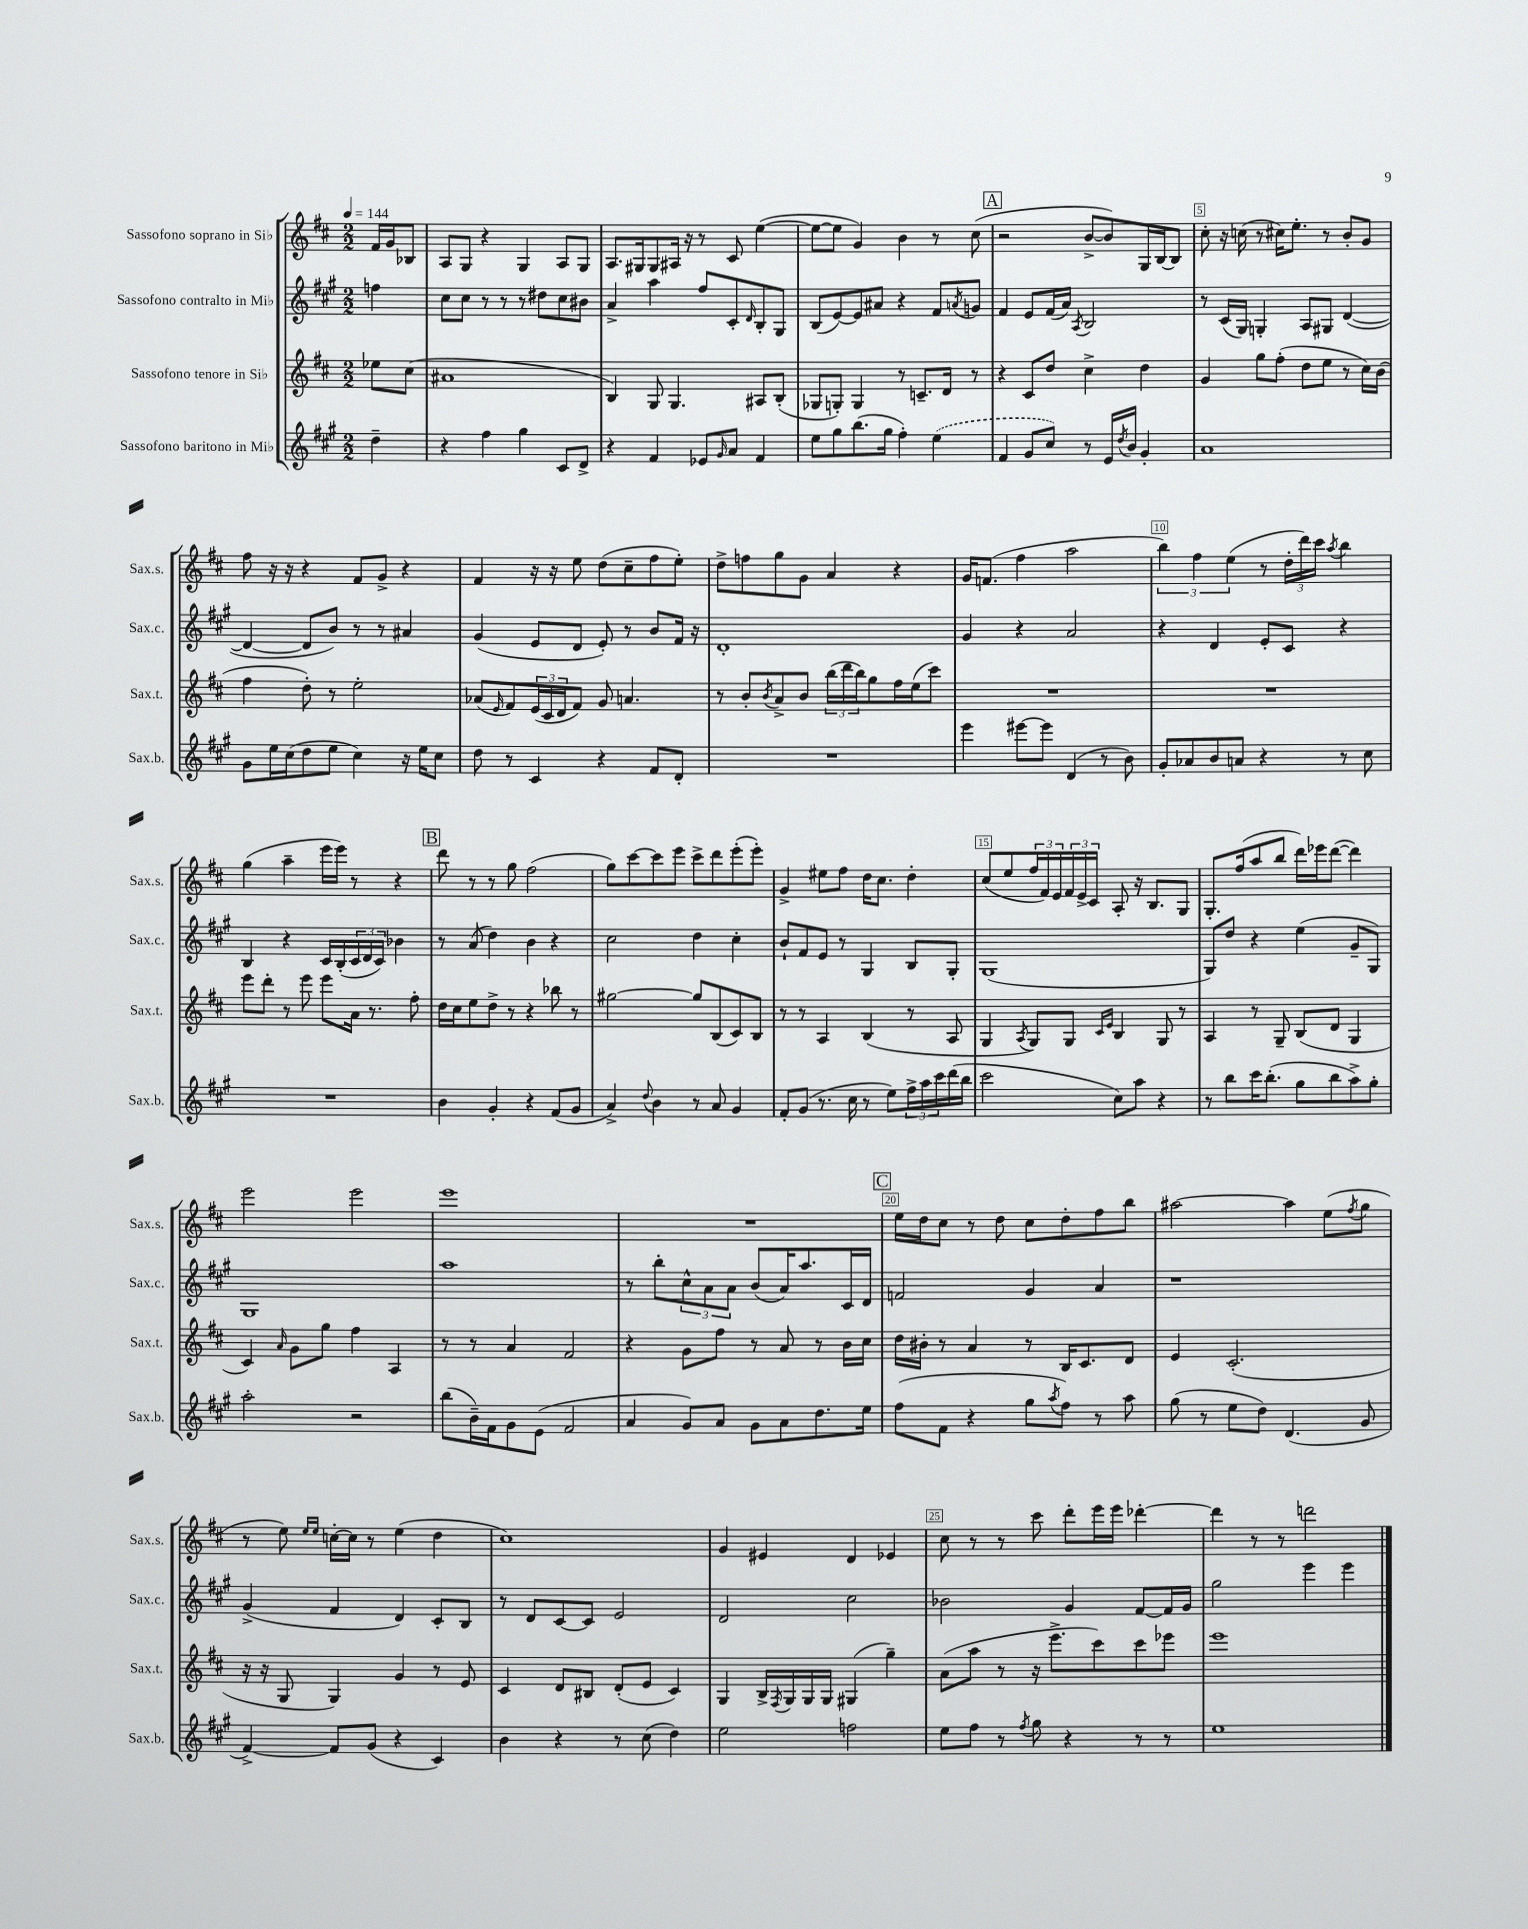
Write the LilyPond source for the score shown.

<<
\new StaffGroup <<
\new Staff = "s0" \with { instrumentName = "Sassofono soprano in Sib" shortInstrumentName = "Sax.s." } {
    \clef treble \key d \major \numericTimeSignature \time 2/2 \partial 4 \tempo 4 = 144
    fis'16 g'16 bes8 |
    a8 g8 r4 g4 a8 g8 |
    a8. gis16 gis8 ais16 r16 r8 cis'8 e''4~( |
    e''8~ e''8 g'4) b'4 r8 cis''8( |
    \mark \markup { \box "A" } r2 b'8~-> b'8) g16 b16~ b8 |
    cis''8-. r16 c''16( r8 cis''16) e''8.-. r8 b'8-. g'8 |
    fis''8 r16 r16 r4 fis'8 g'8-> r4 |
    fis'4 r16 r16 e''8 d''8( cis''8-- fis''8 e''8-.) |
    d''8-> f''8 g''8 g'8 a'4 r4 |
    g'16 f'8.( fis''4 a''2 |
    \tuplet 3/2 { b''4) fis''4 e''4( } r8 \tuplet 3/2 { d''16-. d'''16) cis'''16 } \acciaccatura { a''8 } b''4 |
    g''4( a''4-- e'''16 e'''16) r8 r4 |
    \mark \markup { \box "B" } d'''8 r8 r8 g''8 fis''2( |
    g''8) cis'''8~ cis'''8 e'''8 cis'''8-> d'''8 e'''8-.( e'''8-.) |
    g'4-> eis''8 fis''8 d''16 cis''8. d''4-. |
    cis''8( e''8 \tuplet 3/2 { fis''16 fis'16) e'16 } \tuplet 3/2 { fis'16 e'16-> cis'16 } a8-. r16 b8. g8 |
    g8.-. fis''16( a''8 b''8 d'''16) ees'''16 d'''8~( d'''4) |
    e'''2 e'''2 |
    e'''1 |
    R1 |
    \mark \markup { \box "C" } e''16 d''16 cis''8 r8 d''8 cis''8 d''8-. fis''8 b''8 |
    ais''2~ ais''4 e''8( \acciaccatura { fis''8 } g''8 |
    r8 e''8) \grace { e''16 e''16 } c''16~-. c''16 r8 e''4( d''4 |
    cis''1) |
    g'4 eis'4 d'4 ees'4 |
    cis''8 r8 r8 cis'''8 d'''8-. e'''16 e'''16 des'''4~-. |
    des'''4 r8 r8 d'''2 \bar "|." |
}
\new Staff = "s1" \with { instrumentName = "Sassofono contralto in Mib" shortInstrumentName = "Sax.c." } {
    \clef treble \key a \major \numericTimeSignature \time 2/2 \partial 4
    f''4 |
    cis''8 cis''8 r8 r8 r8 dis''8 cis''8 bis'8 |
    a'4-> a''4 fis''8 cis'8-. \grace { d'16 } b8-. gis8 |
    b8( e'8~) e'8 ais'8 r4 fis'8 \acciaccatura { a'8 } g'8 |
    \mark \markup { \box "A" } fis'4 e'8 fis'16( a'16) \acciaccatura { a8 } b2 |
    r8 cis'16( gis16) g4-. a8 gis8 d'4~( |
    d'4~ d'8 b'8) r8 r8 ais'4 |
    gis'4( e'8 d'8 e'8-.) r8 b'8 fis'16 r16 |
    d'1-. |
    gis'4 r4 a'2 |
    r4 d'4 e'8-. cis'8 r4 |
    b4 r4 cis'16 b16-.( \tuplet 3/2 { cis'16 d'16 cis'16) } bes'4 |
    \mark \markup { \box "B" } r8 a'8( d''4) b'4 r4 |
    cis''2 d''4 cis''4-. |
    b'8-! fis'8 e'8 r8 gis4 b8 gis8-. |
    gis1( |
    gis8) d''8 r4 e''4( gis'8-- gis8) |
    gis1 |
    a''1 |
    r8 b''8-. \tuplet 3/2 { cis''8-^ a'8 a'8 } b'8( a'16) a''8. cis'16 d'16 |
    \mark \markup { \box "C" } f'2 gis'4 a'4 |
    r1 |
    gis'4->( fis'4 d'4) cis'8-. b8 |
    r8 d'8 cis'8~ cis'8 e'2 |
    d'2 cis''2 |
    bes'2 gis'4 fis'8~ fis'16 gis'16 |
    gis''2 e'''4 e'''4 \bar "|." |
}
\new Staff = "s2" \with { instrumentName = "Sassofono tenore in Sib" shortInstrumentName = "Sax.t." } {
    \clef treble \key d \major \numericTimeSignature \time 2/2 \partial 4
    ees''8 cis''8( |
    ais'1 |
    b4) g8 g4. ais8 b8-.( |
    ges8 g8-.) g4 r8 c'8.-- d'16 r8 |
    \mark \markup { \box "A" } r4 cis'8 d''8 cis''4-> d''4 |
    g'4 g''8 fis''8-.( d''8 e''8 r8 cis''16) b'16( |
    fis''4 d''8-.) r8 e''2-. |
    aes'8( \grace { e'16 } fis'8) \tuplet 3/2 { e'16( cis'16 d'16 } fis'8) g'8 a'4. |
    r8 b'8-. \acciaccatura { b'8 } a'8-> b'8 \tuplet 3/2 { b''16( d'''16 b''16) } g''8 fis''16 e''16( cis'''8) |
    R1 |
    R1 |
    e'''8 d'''8-. r8 e'''8 e'''8 a'16 r8. fis''8-. |
    \mark \markup { \box "B" } d''16 cis''16 e''8 d''8-> r8 r4 bes''8 r8 |
    gis''2~ gis''8 b8( cis'8) b8 |
    r8 r8 a4 b4( r8 a8 |
    g4 \acciaccatura { a8 } g8) g8 \grace { cis'16 e'16 } b4 g8 r8 |
    a4 r8 g8-- b8( d'8 g4 |
    cis'4) \grace { a'16 } g'8 g''8 fis''4 a4 |
    r8 r8 a'4 fis'2 |
    r4 g'8 fis''8 r8 a'8 r8 b'16 cis''16 |
    \mark \markup { \box "C" } d''16 bis'16-. r8 a'4 r8 b16 cis'8. d'8 |
    e'4 cis'2.-.( |
    r16 r16 g8 g4) g'4 r8 e'8 |
    cis'4 d'8 bis8 d'8-.( e'8 cis'4) |
    g4 b16-> \acciaccatura { fis8 } g16 g16 g16 gis4( g''4--) |
    a'8( a''8 r8 r16 e'''8.-> cis'''8) cis'''8 ees'''8 |
    e'''1 \bar "|." |
}
\new Staff = "s3" \with { instrumentName = "Sassofono baritono in Mib" shortInstrumentName = "Sax.b." } {
    \clef treble \key a \major \numericTimeSignature \time 2/2 \partial 4
    d''4-- |
    r4 fis''4 gis''4 cis'8 d'8-> |
    r4 fis'4 ees'8 \grace { gis'16 } a'8 fis'4 |
    e''8 gis''8 b''8.( gis''16 fis''4-.) \once \slurDashed e''4( |
    \mark \markup { \box "A" } fis'4 gis'8 cis''8) r8 e'16 \acciaccatura { d''8 } b'16 gis'4-. |
    a'1 |
    gis'8 e''16 cis''16( d''8 e''8 cis''4) r16 e''16 cis''8 |
    d''8 r8 cis'4 r4 fis'8 d'8-. |
    R1 |
    e'''4 eis'''8~ eis'''8 d'4( r8 b'8) |
    gis'8-. aes'8 b'8 a'8 r4 r8 cis''8 |
    R1 |
    \mark \markup { \box "B" } b'4 gis'4-. r4 fis'8( gis'8 |
    a'4->) \appoggiatura { d''8 } b'4 r8 a'8 gis'4 |
    fis'8-. gis'8( r8. cis''16 r8 e''8) \tuplet 3/2 { fis''16-> a''16 cis'''16 } d'''16( b''16 |
    cis'''2 cis''8) a''8 r4 |
    r8 b''8 cis'''16 b''8.-.( gis''8 b''8 a''8->) gis''8-. |
    a''2-. r2 |
    b''8( b'16--) fis'16 gis'8 e'8( fis'2 |
    a'4 gis'8) a'8 gis'8 a'8 d''8. e''16 |
    \mark \markup { \box "C" } fis''8( fis'8 r4 gis''8 \acciaccatura { a''8 } fis''8) r8 a''8 |
    gis''8( r8 e''8 d''8) d'4.( gis'8 |
    fis'4~->) fis'8 gis'8( r4 cis'4) |
    b'4 r4 r8 cis''8( d''4) |
    e''2 f''2 |
    e''8 fis''8 r8 \acciaccatura { fis''8 } gis''8 r4 r8 r8 |
    e''1 \bar "|." |
}
>>
>>
\layout { \context { \Score \override BarNumber.break-visibility = ##(#f #t #t) barNumberVisibility = #(every-nth-bar-number-visible 5) \override BarNumber.stencil = #(make-stencil-boxer 0.1 0.3 ly:text-interface::print) } }
